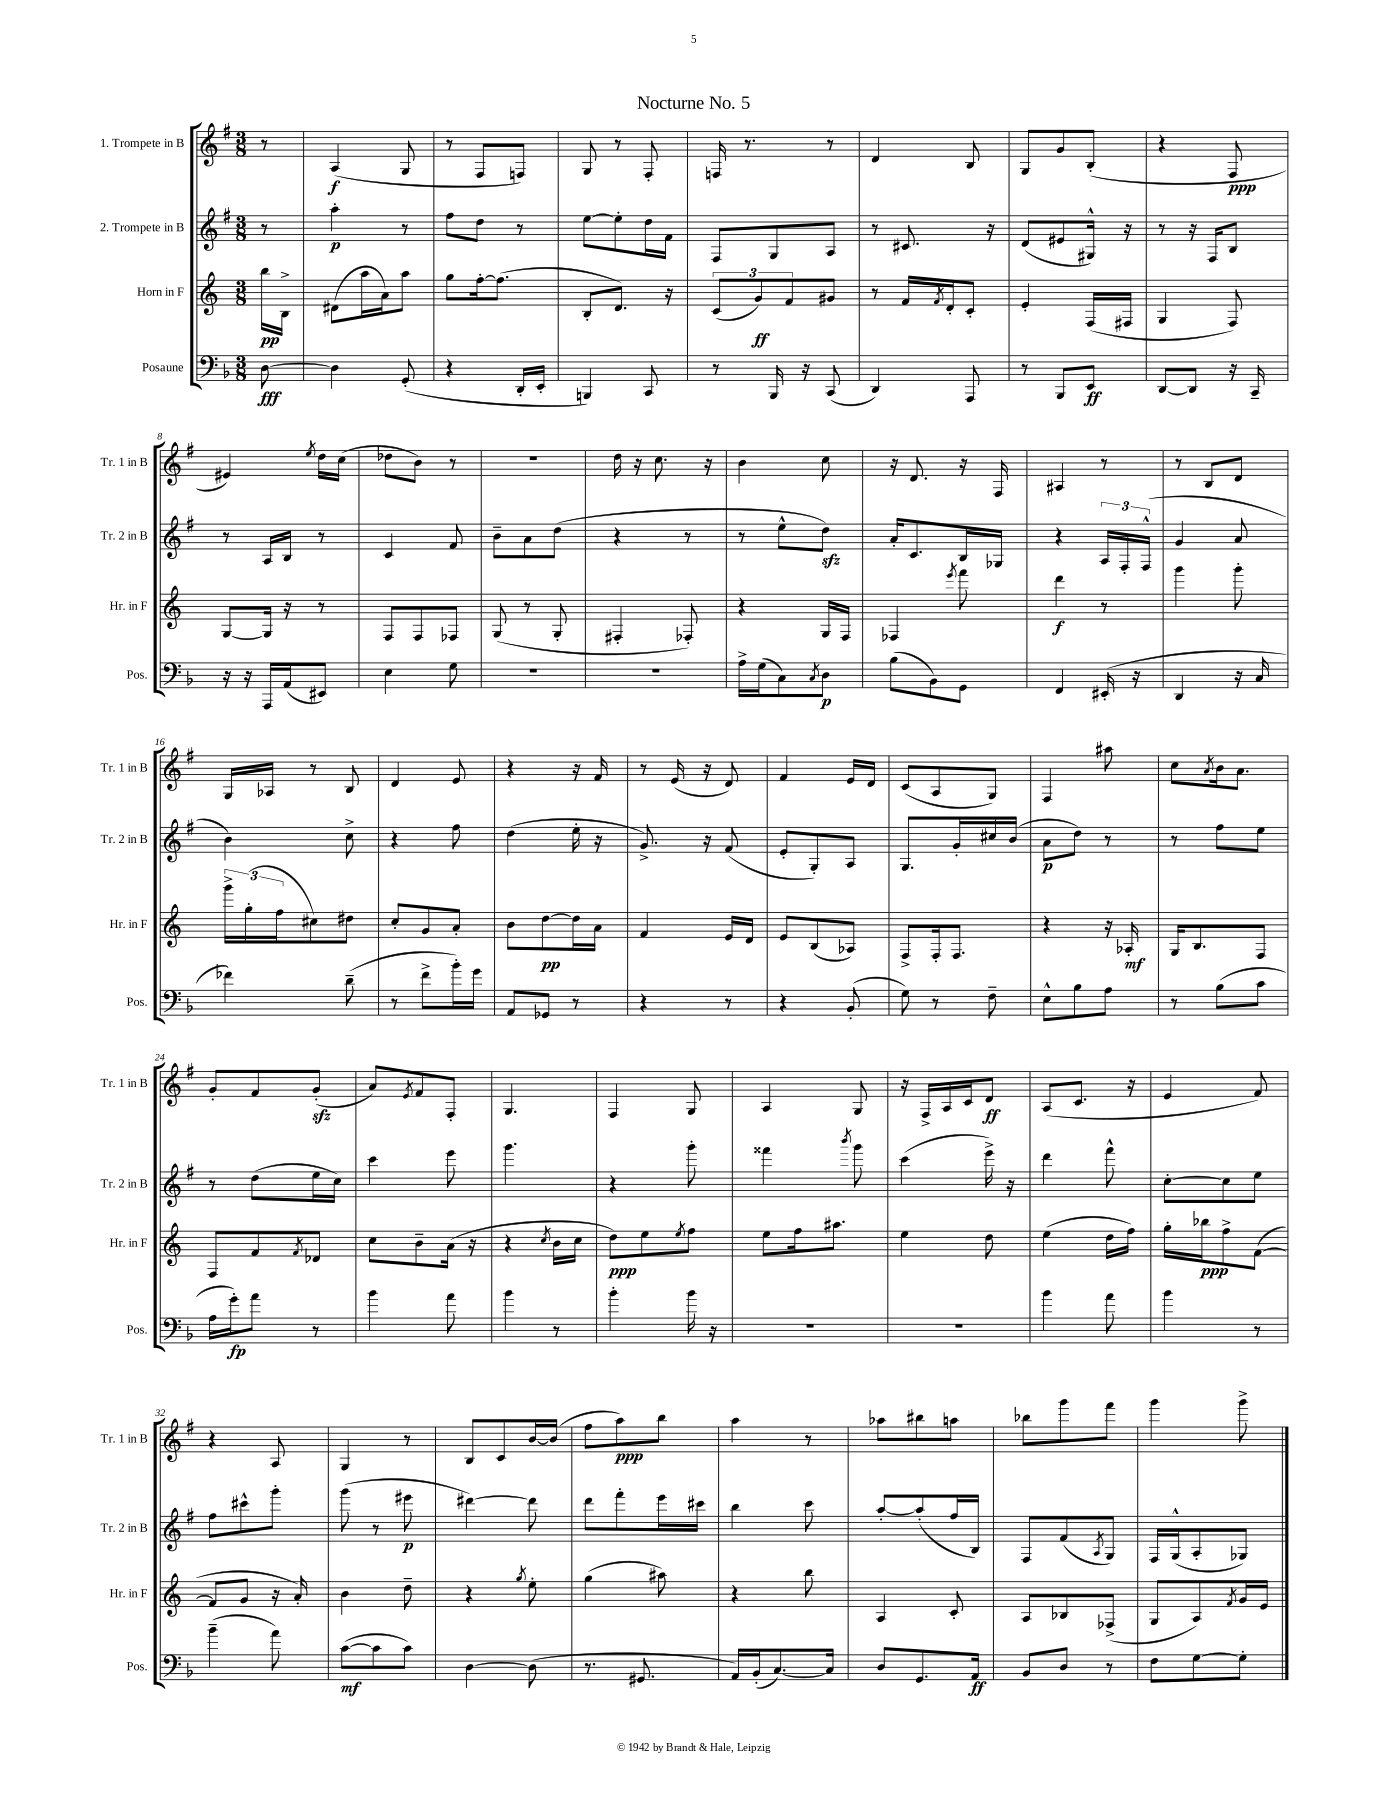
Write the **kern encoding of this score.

**kern	**dynam	**kern	**dynam	**kern	**dynam	**kern	**dynam
*part4	*part4	*part3	*part3	*part2	*part2	*part1	*part1
*staff4	*staff4	*staff3	*staff3	*staff2	*staff2	*staff1	*staff1
*I"Posaune	*	*I"Horn in F	*	*I"2. Trompete in B	*	*I"1. Trompete in B	*
*I'Pos.	*	*I'Hr. in F	*	*I'Tr. 2 in B	*	*I'Tr. 1 in B	*
*clefF4	*	*clefG2	*	*clefG2	*	*clefG2	*
*k[b-]	*	*k[]	*	*k[f#]	*	*k[f#]	*
*M3/8	*	*M3/8	*	*M3/8	*	*M3/8	*
=	=	=	=	=	=	=	=
[8D\	fff	16bb\LL	pp	8r	.	8r	.
.	.	16B^\JJ	.	.	.	.	.
=1	=1	=1	=1	=1	=1	=1	=1
4D\]	.	(8d#X\L	.	4aa'\	p	(4A/	f
.	.	16aa\L	.	.	.	.	.
.	.	16a\J)	.	.	.	.	.
(8GG'/	.	8aa\J	.	8r	.	8G/	.
=2	=2	=2	=2	=2	=2	=2	=2
4r	.	8gg\L	.	8ff#\L	.	8r	.
.	.	[16ff'\k	.	8dd\J	.	8F#/L	.
.	.	(8.ff\J]	.	.	.	.	.
16DD'/LL	.	.	.	8r	.	8Fn/J)	.
16EE'/JJ	.	.	.	.	.	.	.
=3	=3	=3	=3	=3	=3	=3	=3
4BBBn/)	.	8B'/L	.	[8ee\L	.	8G/	.
.	.	8.d/J)	.	8ee'\]	.	8r	.
8CC/	.	.	.	16dd\L	.	8F#'/	.
.	.	16r	.	16f#\JJ	.	.	.
=4	=4	=4	=4	=4	=4	=4	=4
8r	.	(12c/L	.	8F#/L	.	16Fn/	.
.	.	.	.	.	.	8.r	.
.	.	12g/)	ff	.	.	.	.
16BBB-/	.	.	.	8G/	.	.	.
.	.	12f/	.	.	.	.	.
16r	.	.	.	.	.	.	.
(8CC/	.	8g#X/J	.	8A/J	.	8r	.
=5	=5	=5	=5	=5	=5	=5	=5
4DD/)	.	8r	.	8r	.	4d/	.
.	.	16f/LL	.	8.c#X/	.	.	.
.	.	8qf/	.	.	.	.	.
.	.	16d'/J	.	.	.	.	.
8AAA/	.	8c'/J	.	.	.	8B/	.
.	.	.	.	16r	.	.	.
=6	=6	=6	=6	=6	=6	=6	=6
8r	.	4e'/	.	(8d/L	.	8G/L	.
8BBB-/L	.	.	.	8e#X/	.	8g/	.
8EE/J	ff	(16F/LL	.	16G#X^^/Jk)	.	(8B'/J	.
.	.	16F#X/JJ	.	16r	.	.	.
=7	=7	=7	=7	=7	=7	=7	=7
[8DD/L	.	4G/	.	8r	.	4r	.
8DD/J]	.	.	.	16r	.	.	.
.	.	.	.	16F#/KL	.	.	.
16r	.	8F/)	.	8B/J	.	8F#/	ppp
16CC~/	.	.	.	.	.	.	.
!!LO:LB:g=z
=8	=8	=8	=8	=8	=8	=8	=8
16r	.	[8G/L	.	8r	.	4e#X/)	.
16r	.	.	.	.	.	.	.
16AAA/LL	.	16G/Jk]	.	16A/LL	.	.	.
(16AA/J	.	16r	.	16B/JJ	.	.	.
.	.	.	.	.	.	8qee/	.
8EE#X/J)	.	8r	.	8r	.	16dd\LL	.
.	.	.	.	.	.	(16cc\JJ	.
=9	=9	=9	=9	=9	=9	=9	=9
4E\	.	8F/L	.	4c/	.	8dd-X\L	.
.	.	8F/	.	.	.	8b\J)	.
8G\	.	8F-X/J	.	8f#/	.	8r	.
=10	=10	=10	=10	=10	=10	=10	=10
4.r	.	(8G/	.	8b~\L	.	4.r	.
.	.	8r	.	8a\	.	.	.
.	.	8G'/	.	(8dd\J	.	.	.
=11	=11	=11	=11	=11	=11	=11	=11
4.r	.	4F#X'/	.	4r	.	16dd\	.
.	.	.	.	.	.	16r	.
.	.	.	.	.	.	8.cc\	.
.	.	8F-X'/)	.	8r	.	.	.
.	.	.	.	.	.	16r	.
=12	=12	=12	=12	=12	=12	=12	=12
16A^\LL	.	4r	.	8r	.	4b\	.
(16G\J	.	.	.	.	.	.	.
8C\)	.	.	.	8ee^^\L	.	.	.
8qC/	.	.	.	.	.	.	.
8D\J	p	16G/LL	.	8ddzz\J)	.	8cc\	.
.	.	16F/JJ	.	.	.	.	.
=13	=13	=13	=13	=13	=13	=13	=13
(8B-\L	.	4F-X/	.	16a'/KL	.	16r	.
.	.	.	.	8.c/	.	8.d/	.
8BB-\)	.	.	.	.	.	.	.
.	.	8qeee/	.	.	.	.	.
8GG\J	.	8fff\	.	16B/L	.	16r	.
.	.	.	.	16G-X/JJ	.	16F#/	.
=14	=14	=14	=14	=14	=14	=14	=14
4FF/	.	4ddd\	f	4r	.	4A#X/	.
(16EE#X'/	.	8r	.	24A/LL	.	8r	.
.	.	.	.	24F#'/	.	.	.
16r	.	.	.	.	.	.	.
.	.	.	.	(24F#^^/JJ	.	.	.
=15	=15	=15	=15	=15	=15	=15	=15
4DD/	.	4ggg\	.	4g/	.	8r	.
.	.	.	.	.	.	8B/L	.
16r	.	8ggg'\	.	8a/	.	8d/J	.
16C/	.	.	.	.	.	.	.
!!LO:LB:g=z
=16	=16	=16	=16	=16	=16	=16	=16
4f-X\)	.	24ggg^\LL	.	4b\)	.	16G/LL	.
.	.	(24gg'\	.	.	.	.	.
.	.	.	.	.	.	16A-X/JJ	.
.	.	24ff\J	.	.	.	.	.
.	.	8cc#X\)	.	.	.	8r	.
(8d~\	.	8dd#X\J	.	8cc^\	.	8B/	.
=17	=17	=17	=17	=17	=17	=17	=17
8r	.	8cc'/L	.	4r	.	4d/	.
8f^\L	.	8g/	.	.	.	.	.
16b-'\L)	.	8a'/J	.	8ff#\	.	8e/	.
16g\JJ	.	.	.	.	.	.	.
=18	=18	=18	=18	=18	=18	=18	=18
8AA/L	.	8b\L	.	(4dd\	.	4r	.
8GG-X/J	.	[8dd\	pp	.	.	.	.
8r	.	16dd\L]	.	16ee'\	.	16r	.
.	.	16a\JJ	.	16r	.	16f#/	.
=19	=19	=19	=19	=19	=19	=19	=19
4r	.	4f/	.	8.g^/)	.	8r	.
.	.	.	.	.	.	(16e/	.
.	.	.	.	16r	.	16r	.
8r	.	16e/LL	.	(8f#/	.	8d/)	.
.	.	16d/JJ	.	.	.	.	.
=20	=20	=20	=20	=20	=20	=20	=20
4r	.	8e/L	.	8e'/L	.	4f#/	.
.	.	(8B/	.	8G'/)	.	.	.
(8BB-'/	.	8A-X/J)	.	8A/J	.	16e/LL	.
.	.	.	.	.	.	16d/JJ	.
=21	=21	=21	=21	=21	=21	=21	=21
8G\)	.	8F^/L	.	8.G/L	.	(8c/L	.
8r	.	16F'/k	.	.	.	8A/	.
.	.	8.F/J	.	16g'/L	.	.	.
8F~\	.	.	.	16cc#X/	.	8G/J)	.
.	.	.	.	(16b/JJ	.	.	.
=22	=22	=22	=22	=22	=22	=22	=22
8E^^\L	.	4r	.	8a\L	p	4F#/	.
8B-\	.	.	.	8dd\J)	.	.	.
8A\J	.	16r	.	8r	.	8aa#X\	.
.	.	16A-X'/	mf	.	.	.	.
=23	=23	=23	=23	=23	=23	=23	=23
8r	.	16G/KL	.	8r	.	8cc\L	.
.	.	8.B/	.	.	.	.	.
.	.	.	.	.	.	8qa/	.
(8B-\L	.	.	.	8ff#\L	.	16b\k	.
.	.	.	.	.	.	8.a\J	.
8c\J	.	8F/J	.	8ee\J	.	.	.
!!LO:LB:g=z
=24	=24	=24	=24	=24	=24	=24	=24
16A\LL	.	8F/L	.	8r	.	8g'/L	.
16g'\J)	fp	.	.	.	.	.	.
8a\J	.	8f/	.	(8dd\L	.	8f#/	.
.	.	8qf/	.	.	.	.	.
8r	.	8d-X/J	.	16ee\L	.	(8gzz'/J	.
.	.	.	.	16cc\JJ)	.	.	.
=25	=25	=25	=25	=25	=25	=25	=25
4b-\	.	8cc\L	.	4ccc\	.	8a/L)	.
.	.	.	.	.	.	8qe/	.
.	.	8b~\	.	.	.	8f#/	.
8a\	.	(16a\Jk	.	8eee\	.	8F#'/J	.
.	.	16r	.	.	.	.	.
=26	=26	=26	=26	=26	=26	=26	=26
4b-\	.	4r	.	4.ggg\	.	4.G/	.
.	.	8qcc/	.	.	.	.	.
8r	.	16b\LL	.	.	.	.	.
.	.	16cc\JJ	.	.	.	.	.
=27	=27	=27	=27	=27	=27	=27	=27
4b-'\	.	8dd\L)	ppp	4r	.	4F#/	.
.	.	8ee\	.	.	.	.	.
.	.	8qee/	.	.	.	.	.
16b-\	.	8ff\J	.	8ggg'\	.	8G/	.
16r	.	.	.	.	.	.	.
=28	=28	=28	=28	=28	=28	=28	=28
4.r	.	8ee\L	.	4fff##X\	.	4A/	.
.	.	16ff\k	.	.	.	.	.
.	.	8.aa#X\J	.	.	.	.	.
.	.	.	.	8qbbb/	.	.	.
.	.	.	.	8ggg\	.	8G/	.
=29	=29	=29	=29	=29	=29	=29	=29
4.r	.	4ee\	.	(4ccc\	.	16r	.
.	.	.	.	.	.	16F#^/LL	.
.	.	.	.	.	.	16A/	.
.	.	.	.	.	.	16c/J	.
.	.	8dd\	.	16eee^\)	.	8d/J	ff
.	.	.	.	16r	.	.	.
=30	=30	=30	=30	=30	=30	=30	=30
4b-\	.	(4ee\	.	4ddd\	.	(8A/L	.
.	.	.	.	.	.	8.c/J	.
8a\	.	16dd\LL	.	8fff#^^\	.	.	.
.	.	16ff\JJ)	.	.	.	16r	.
=31	=31	=31	=31	=31	=31	=31	=31
4b-\	.	16gg'\LL	.	[8cc'\L	.	4e/	.
.	.	16bb-X\J	ppp	.	.	.	.
.	.	8ff^\	.	8cc\]	.	.	.
8r	.	([8f\J	.	8ee\J	.	8f#/)	.
!!LO:LB:g=z
=32	=32	=32	=32	=32	=32	=32	=32
(4b-~\	.	8f/L]	.	8ff#\L	.	4r	.
.	.	8g/J	.	8ccc#X^^\	.	.	.
8a\)	.	16r	.	8ggg'\J	.	8A/	.
.	.	16a'/)	.	.	.	.	.
=33	=33	=33	=33	=33	=33	=33	=33
([8c\L	mf	4b\	.	(8ggg\	.	4G/	.
8c\]	.	.	.	8r	.	.	.
8c\J)	.	8dd~\	.	8eee#X\	p	8r	.
=34	=34	=34	=34	=34	=34	=34	=34
[4D\	.	4r	.	[4ddd#X\)	.	8B/L	.
.	.	.	.	.	.	8c/	.
.	.	8qgg/	.	.	.	.	.
(8D\]	.	8ee'\	.	8ddd#\]	.	[16b/L	.
.	.	.	.	.	.	(16b/JJ]	.
=35	=35	=35	=35	=35	=35	=35	=35
8.r	.	(4gg\	.	8ddd\L	.	8ff#\L	.
.	.	.	.	8fff#'\	.	8aa\)	ppp
8.GG#X/	.	.	.	.	.	.	.
.	.	8aa#X\)	.	16eee\L	.	8bb\J	.
.	.	.	.	16ccc#X\JJ	.	.	.
=36	=36	=36	=36	=36	=36	=36	=36
16AA/LL)	.	4r	.	4bb\	.	4aa\	.
(16BB-'/J	.	.	.	.	.	.	.
[8.C/)	.	.	.	.	.	.	.
.	.	8bb\	.	8ccc\	.	8r	.
16C/Jk]	.	.	.	.	.	.	.
=37	=37	=37	=37	=37	=37	=37	=37
8D/L	.	4A/	.	[8aa'/L	.	8aa-X\L	.
8.GG/	.	.	.	(8aa'/]	.	8bb#X\	.
.	.	8c'/	.	16ff#/L	.	8aan\J	.
16AA/Jk	ff	.	.	16B/JJ)	.	.	.
=38	=38	=38	=38	=38	=38	=38	=38
8BB-/L	.	8A/L	.	8F#/L	.	8bb-X\L	.
8D/J	.	8B-X/	.	(8f#/	.	8ggg\	.
.	.	.	.	8qA/	.	.	.
8r	.	(8F-X^/J	.	8G/J)	.	8fff#\J	.
=39	=39	=39	=39	=39	=39	=39	=39
8F\L	.	8G/L	.	16F#/LL	.	4ggg\	.
.	.	.	.	(16G^^/J	.	.	.
[8G\	.	8A/)	.	8A'/	.	.	.
.	.	8qf/	.	.	.	.	.
8G'\J]	.	16g/L	.	8G-X/J)	.	8ggg^\	.
.	.	16e/JJ	.	.	.	.	.
==	==	==	==	==	==	==	==
*-	*-	*-	*-	*-	*-	*-	*-
